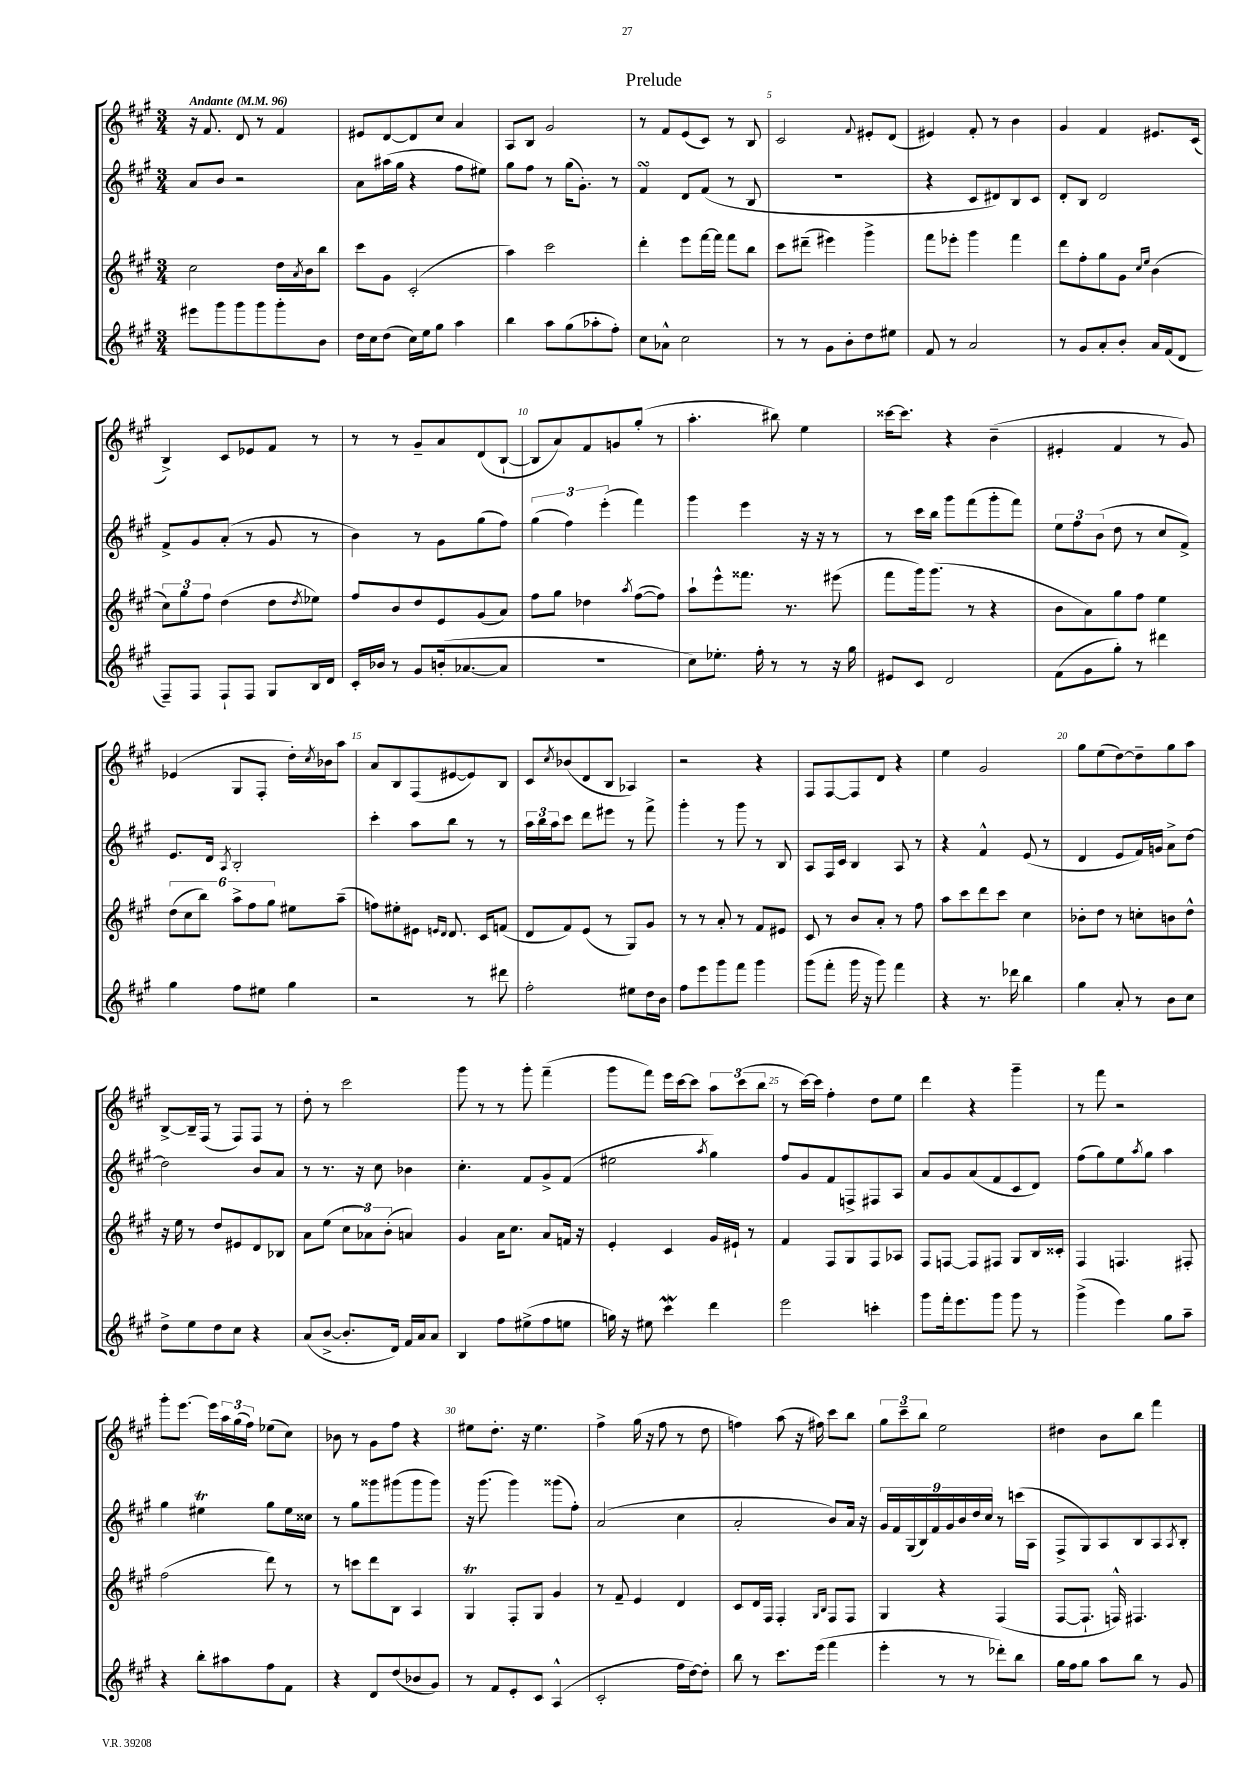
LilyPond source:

\header { title = "Prelude" }
<<
\new StaffGroup <<
\new Staff = "s0" {
    \clef treble \key a \major \numericTimeSignature \time 3/4 \tempo "Andante" 4 = 96
    r16 fis'8. d'8 r8 fis'4 |
    eis'8 d'8~ d'8 cis''8 a'4 |
    a8 b8 gis'2 |
    r8 fis'8 e'8( cis'8) r8 b8 |
    cis'2 \appoggiatura { fis'8 } eis'8-. d'8( |
    eis'4) fis'8-. r8 b'4 |
    gis'4 fis'4 eis'8. cis'16( |
    b4->) cis'8 ees'8 fis'8 r8 |
    r8 r8 gis'8-- a'8 d'8( b8~-! |
    b8 a'8) fis'8 g'8 gis''8-.( r8 |
    a''4.-. bis''8) e''4 |
    cisis'''16~ cisis'''8. r4 b'4--( |
    eis'4-. fis'4 r8 gis'8) |
    ees'4( gis8 fis8-. d''16-.) \acciaccatura { cis''8 } bes'16 a''8 |
    a'8 b8 fis8( eis'8~ eis'8) b8 |
    cis'8 \acciaccatura { cis''8 } bes'8( d'8 b8 aes4) |
    r2 r4 |
    fis8 fis8~ fis8 d'8 r4 |
    e''4 gis'2 |
    gis''8 e''8( d''8~) d''8-- gis''8 a''8 |
    b8~-> b16-- fis16( r8 fis8) fis8 r8 |
    d''8-. r8 cis'''2 |
    gis'''8 r8 r8 gis'''8-. fis'''4--( |
    gis'''8 fis'''8) e'''16 cis'''16~ cis'''8 \tuplet 3/2 { a''8 cis'''8( b''8 } |
    r8 cis'''16~) cis'''16 fis''4-. d''8 e''8 |
    d'''4 r4 gis'''4-- |
    r8 fis'''8 r2 |
    gis'''8-. e'''8.~ e'''16 \tuplet 3/2 { a''16 gis''16( fis''16) } ees''8( cis''8) |
    bes'8 r8 gis'8 fis''8 r4 |
    eis''8 d''8.-. r16 eis''4. |
    fis''4-> gis''16( r16 fis''8 r8 d''8 |
    f''4) a''8( r16 fis''16) cis'''8 b''8 |
    \tuplet 3/2 { gis''8 cis'''8-- b''8 } e''2 |
    dis''4 b'8 b''8 fis'''4 \bar "|." |
}
\new Staff = "s1" {
    \clef treble \key a \major \numericTimeSignature \time 3/4
    a'8 b'8 r2 |
    a'8 ais''16( gis''16 r4 fis''8 eis''8) |
    gis''8 fis''8 r8 gis''16( gis'8.-.) r8 |
    fis'4\turn d'8 fis'8( r8 b8 |
    R2. |
    r4 cis'8 dis'8) b8 cis'8 |
    d'8-. b8 d'2 |
    fis'8-> gis'8 a'8-.( r8 gis'8 r8 |
    b'4) r8 gis'8 gis''8( fis''8) |
    \tuplet 3/2 { gis''4( fis''4) e'''4-.( } fis'''4) |
    gis'''4 e'''4 r16 r16 r8 |
    r8 cis'''16 b''16 gis'''8 fis'''8( gis'''8-. fis'''8) |
    \tuplet 3/2 { e''8 fis''8 b'8( } d''8 r8 cis''8 fis'8->) |
    e'8. d'16 \acciaccatura { a8 } b2-. |
    cis'''4-. a''8 b''8 r8 r8 |
    \tuplet 3/2 { a''16 b''16 a''16 } cis'''8 d'''8 eis'''8 r8 fis'''8-> |
    gis'''4-. r8 gis'''8 r8 b8 |
    a8 fis16 cis'16 b4 a8 r8 |
    r4 fis'4-^ e'8( r8 |
    d'4 e'8 fis'16) g'16 a'8-> d''8~ |
    d''2 b'8 a'8 |
    r8 r8. r16 cis''8 bes'4 |
    cis''4.-. fis'8 gis'8-> fis'8( |
    eis''2 \acciaccatura { a''8 } gis''4) |
    fis''8 gis'8 fis'8 f8-> fis8 a8 |
    a'8 gis'8 a'8( fis'8 cis'8 d'8) |
    fis''8( gis''8) e''8 \acciaccatura { a''8 } gis''8 a''4 |
    gis''4 eis''4\trill gis''8 eis''16 cisis''16 |
    r8 gis''8 gisis'''8 gis'''8( gis'''8 gis'''8) |
    r16 gis'''8.( gis'''4) gisis'''8( fis''8-.) |
    a'2( cis''4 |
    a'2-. b'8) a'16 r16 |
    \tuplet 9/8 { gis'16 fis'16 gis16( b16) fis'16 gis'16 b'16 d''16 cis''16 } r8 c'''16( a16 |
    fis8-> gis8) a8 b8 a8 \acciaccatura { a8 } b8-. \bar "|." |
}
\new Staff = "s2" {
    \clef treble \key a \major \numericTimeSignature \time 3/4
    cis''2 d''16 \acciaccatura { a'8 } b'16 b''8 |
    cis'''8 gis'8 cis'2-.( |
    a''4) cis'''2 |
    d'''4-. e'''8 fis'''16~ fis'''16 fis'''8 b''8 |
    cis'''8 dis'''8--( eis'''4) gis'''4-> |
    fis'''8 ees'''8-. gis'''4 fis'''4 |
    d'''8 fis''8-. gis''8 gis'8 \grace { cis''16 e''16 } b'4( |
    \tuplet 3/2 { cis''8) gis''8 fis''8 } d''4( d''8 \acciaccatura { d''8 } ees''8) |
    fis''8 b'8 d''8 e'8 gis'8( a'8) |
    fis''8 gis''8 des''4 \acciaccatura { a''8 } fis''8~( fis''8) |
    a''8-! e'''8-^ fisis'''8. r8. eis'''8( |
    fis'''8 gis'''16) gis'''8.( r8 r4 |
    b'8 a'8) gis''8 fis''8 e''4 |
    \tuplet 6/4 { d''8( cis''8 b''8) a''8-> fis''8 gis''8 } eis''8 a''8--( |
    f''8) eis''8-. eis'8 \grace { e'16 d'16 } d'8. cis'16 f'8( |
    d'8 fis'8) e'8( r8 gis8) gis'8 |
    r8 r8 a'8-. r8 fis'8 eis'8 |
    cis'8 r8 b'8 a'8-. r8 fis''8 |
    a''8 cis'''8 d'''8 cis'''8 cis''4 |
    bes'8-. d''8 r8 c''8-. b'8 d''8-^ |
    r16 e''16 r8 d''8 eis'8 d'8 bes8 |
    a'8 e''8( \tuplet 3/2 { cis''8 aes'8) b'8-.( } a'4) |
    gis'4 a'16 cis''8. a'8 f'16 r16 |
    e'4-. cis'4 gis'16 eis'16-! r8 |
    fis'4 fis8 gis8 fis8 aes8 |
    fis8 f8~ f8 fis8 gis8 b16 cisis'16-. |
    fis4 f4. fis8-. |
    fis''2( d'''8) r8 |
    r8 c'''8 d'''8 b8 a4 |
    gis4\trill fis8-. gis8 gis'4 |
    r8 fis'8-- e'4 d'4 |
    cis'8 d'16 fis16 fis4-. \grace { gis16 b16 } fis8 fis8 |
    gis4 r4 fis4( |
    fis8~ fis8.-! f16-^) fis4. \bar "|." |
}
\new Staff = "s3" {
    \clef treble \key a \major \numericTimeSignature \time 3/4
    eis'''8 gis'''8 gis'''8 gis'''8 gis'''8-. b'8 |
    d''16 cis''16 d''8( cis''16) e''16 gis''8 a''4 |
    b''4 a''8 gis''8( aes''8-. fis''8-.) |
    cis''8 aes'8-^ cis''2 |
    r8 r8 gis'8 b'8-. d''8 eis''8 |
    fis'8 r8 a'2 |
    r8 gis'8 a'8-. b'8-. a'16 fis'16( d'8 |
    fis8--) fis8 fis8-! fis8 gis8 b16 d'16 |
    cis'16-. bes'16 r8 gis'8 b'16-.( aes'8.~ aes'8 |
    R2. |
    cis''8) ees''8.-. fis''16-. r8 r8 r16 gis''16 |
    eis'8 cis'8 d'2 |
    fis'8( gis'8 gis''8-.) r8 dis'''4 |
    gis''4 fis''8 eis''8 gis''4 |
    r2 r8 dis'''8 |
    fis''2-. eis''8 d''16 b'16 |
    fis''8 e'''8 gis'''8 fis'''8 gis'''4 |
    gis'''8( fis'''8-. gis'''16 r16 gis'''8) fis'''4 |
    r4 r8. des'''16 b''4 |
    gis''4 a'8-. r8 b'8 cis''8 |
    d''8-> e''8 d''8 cis''8 r4 |
    a'8( b'8~-> b'8.-. d'16) fis'16 a'16 a'8 |
    b4 fis''8 eis''8->( fis''8 e''8 |
    g''16) r16 eis''8 cis'''4\mordent d'''4 |
    e'''2 c'''4-. |
    gis'''8 fis'''16-. e'''8. gis'''8 gis'''8 r8 |
    gis'''4->( e'''4) gis''8 a''8-- |
    r4 b''8-. ais''8 fis''8 fis'8 |
    r4 d'8 d''8( bes'8 gis'8) |
    r8 fis'8 e'8-. cis'8 a4-^( |
    cis'2-. fis''16 d''16~) d''8-. |
    b''8 r8 cis'''8. e'''16( fis'''4 |
    e'''4-. r8 r8 des'''8-.) b''8 |
    gis''16 fis''16 gis''8 a''8 b''8 r8 gis'8 \bar "|." |
}
>>
>>
\layout { \context { \Score \override BarNumber.break-visibility = ##(#f #t #t) barNumberVisibility = #(every-nth-bar-number-visible 5) } }
